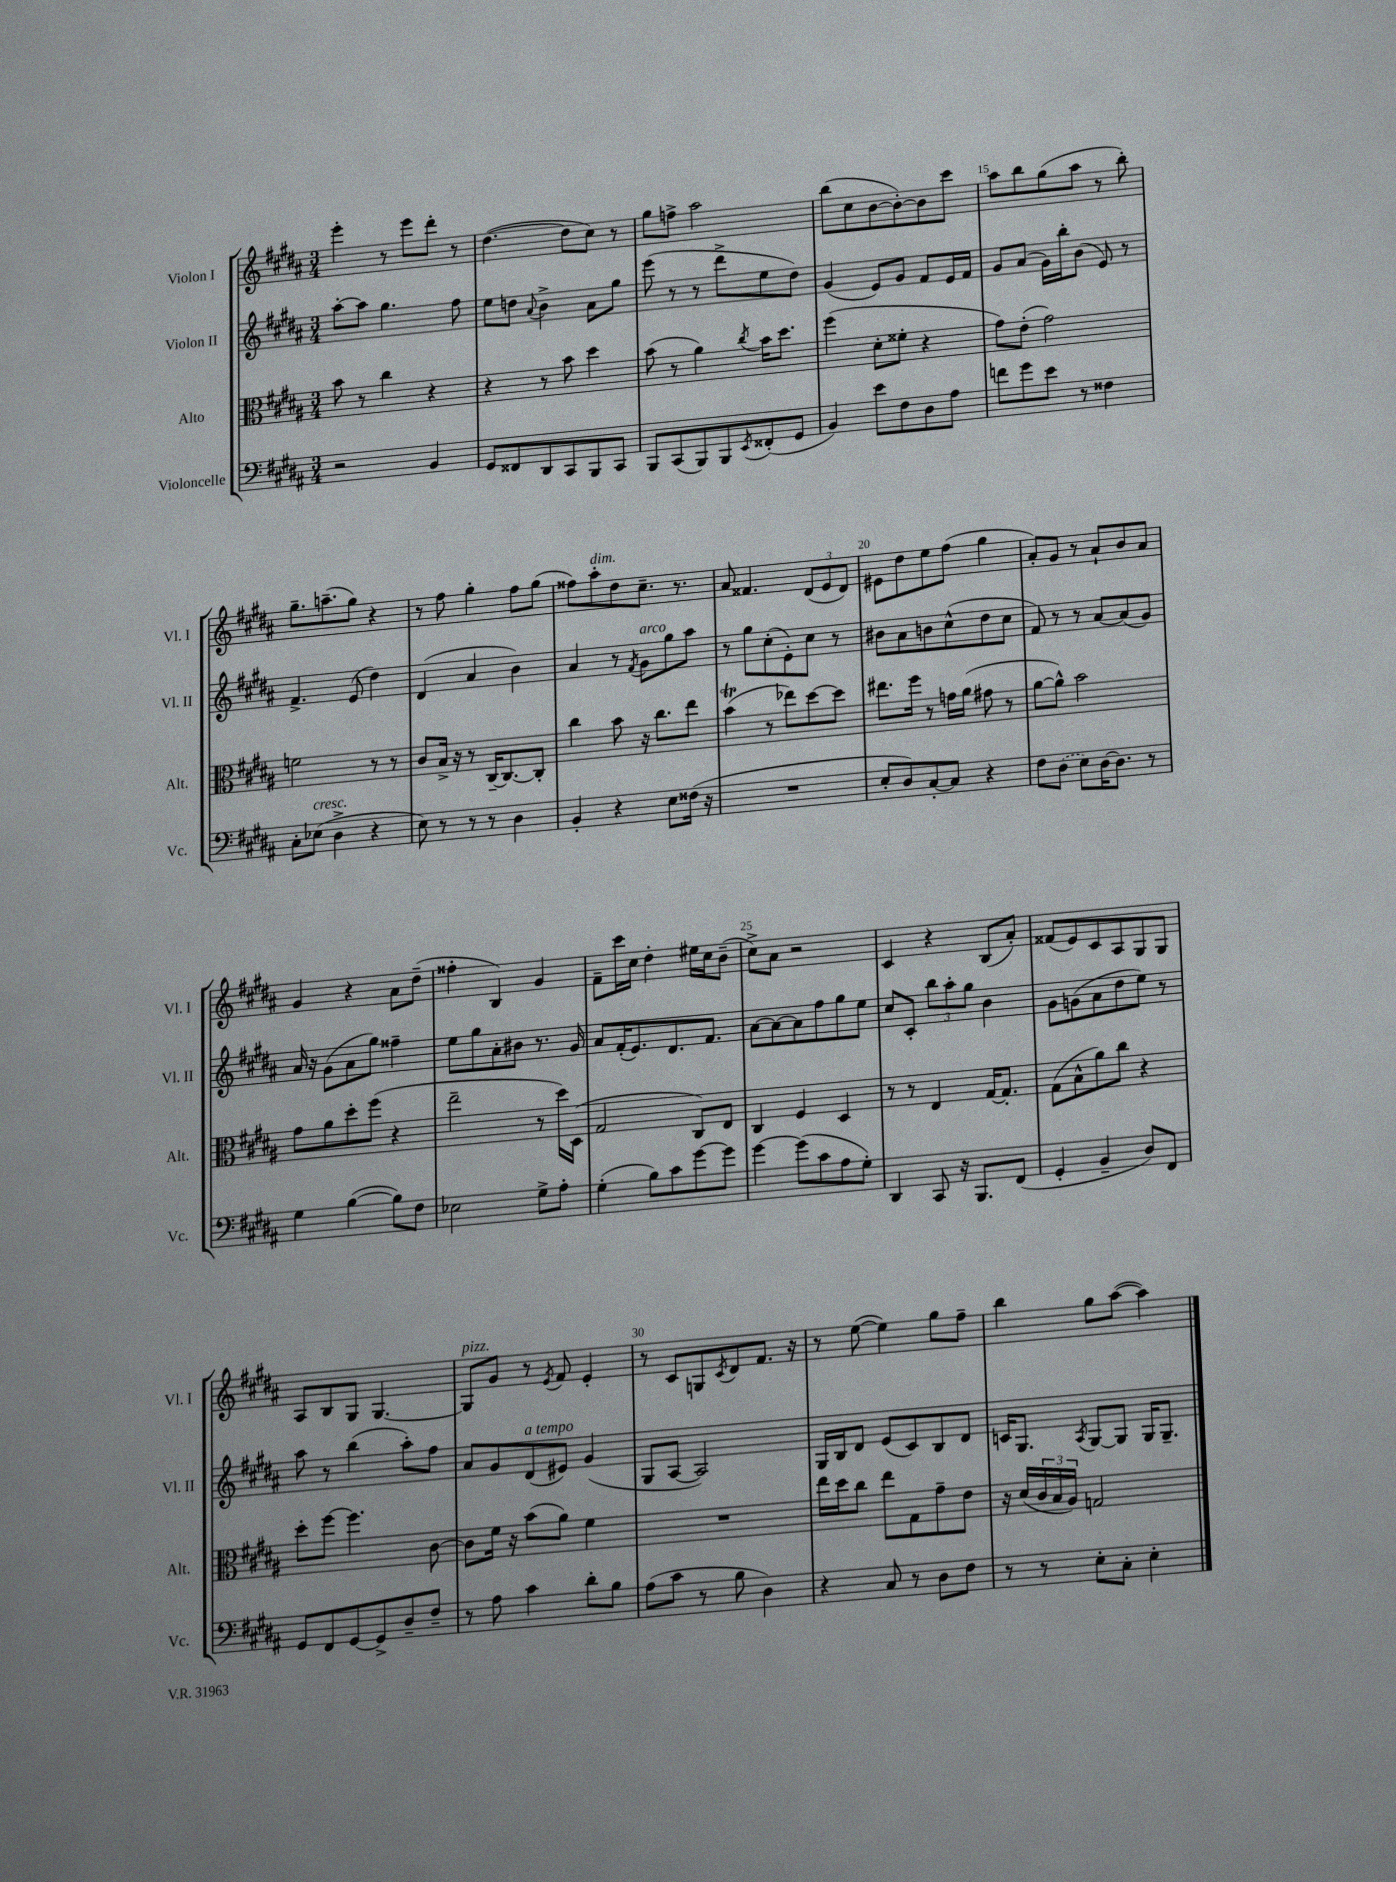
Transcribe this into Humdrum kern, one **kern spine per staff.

**kern	**kern	**kern	**kern
*part4	*part3	*part2	*part1
*staff4	*staff3	*staff2	*staff1
*I"Violoncelle	*I"Alto	*I"Violon II	*I"Violon I
*I'Vc.	*I'Alt.	*I'Vl. II	*I'Vl. I
*clefF4	*clefC3	*clefG2	*clefG2
*k[f#c#g#d#a#]	*k[f#c#g#d#a#]	*k[f#c#g#d#a#]	*k[f#c#g#d#a#]
*M3/4	*M3/4	*M3/4	*M3/4
=11	=11	=11	=11
2r	8b\	[8aa#'\L	4eee'\
.	8r	8aa#\J]	.
.	4cc#\	4.gg#\	8r
.	.	.	8eee\L
4BB/	4r	.	8ddd#'\J
.	.	8ff#\	8r
=12	=12	=12	=12
8GG#/L	4r	8ee\L	([4.dd#\
8FF##X/	.	8ddn\J	.
.	.	8qqa#/	.
8DD#/	8r	4b^\	.
8CC#/	8b\	.	8dd#\L]
8BBB/	4dd#\	8a#\L	8cc#\J)
8CC#/J	.	8gg#\J	8r
=13	=13	=13	=13
8BBB/L	(8b\	(8eee\	8gg#\L
(8CC#/	8r	8r	8ffn^\J
8BBB/)	4a#\)	8r	2aa#\
8BBB/	.	8ddd#^\L	.
8qEE/	8qcc#/	.	.
(8FF##X'/	16b\KL	8ee\	.
.	8.dd#\J	.	.
8GG#/J	.	8dd#\J)	.
=14	=14	=14	=14
4BB/)	(4ff#\	(4g#/	(8bb\L
.	.	.	8cc#\
8e\L	8d#'\L	8e/L)	[8b\
8F#\	8f##X'\J	8g#/J	8b'\_)
8D#\	4r	8f#/L	8b\]
8A#\J	.	16e/L	8ccc#\J
.	.	16f#/JJ	.
=15	=15	=15	=15
8fn\L	8g#\L)	8g#/L	8aa#\L
8g#\	(8e'\J	(8a#/J	8bb\
8e\J	2g#\)	16g#\LL)	(8gg#\
.	.	16bb'\J	.
8r	.	(8b\J	8aa#\J
4F##X\	.	8e/)	8r
.	.	8r	8bb'\)
!!LO:LB:g=z
=16	=16	=16	=16
8C#'\L	2fn\	4.f#^/	8.gg#~\L
!LO:TX:a:i:t=cresc.	!	!	!
(8E-X\J	.	.	.
.	.	.	(8.aan~\
4D#^\	.	.	.
.	.	(8e/	8gg#\J)
4r	8r	4dd#\)	4r
.	8r	.	.
=17	=17	=17	=17
8E\)	8c#/L	(4d#/	8r
8r	16B^/Jk	.	8ff#\
.	16r	.	.
8r	8r	4a#/	4gg#'\
8r	[16C#~/KL	.	.
.	8.C#/_	.	.
4D#\	.	4b\)	8ff#\L
.	8C#'/J]	.	(8gg#\J
=18	=18	=18	=18
4BB'/	4cc#\	4a#/	8ff##X\L)
!	!	!	!LO:TX:a:i:t=dim.
.	.	.	8aa#'\
4r	8b\	8r	8dd#\
.	.	8qf#/	.
!	!	!LO:TX:a:i:t=arco	!
.	16r	8g#\L	8.cc#~\J
.	8.cc#\L	.	.
8E\L	.	8gg#\	.
.	.	.	8.r
(16F##X\Jk	8ee\J	8aa#\J	.
16r	.	.	.
=19	=19	=19	=19
2.r	(4bT\	8r	8a#/
.	.	8gg#\L	4.f##X/
.	8r	(8cc#'\	.
.	8ee-X\L)	8e'\)	.
.	[8dd#\	8cc#\J	(12d#/L
.	.	.	12e/
.	8dd#\J]	8r	.
.	.	.	12d#/J)
=20	=20	=20	=20
8E'/L	8.ee#X\L	8b#X\L	8e#X\L
8D#/)	.	8a#\	8dd#\
.	16ff#\Jk	.	.
[8C#'/	8r	8bn\	8ee\
8C#/J]	16gn\LL	(8cc#^^\	(8ff#\J
.	(16a#\JJ	.	.
4r	8g#X\	8dd#\	4gg#\
.	8r	8cc#\J	.
=21	=21	=21	=21
8F#\L	[8a#\L	8f#/)	8a#'/L)
(8D#\J	8a#^^\J])	8r	8g#/J
8E\L)	2b\	8r	8r
[16D#\K	.	[8a#/L	8a#`/L
8.D#\J]	.	.	.
.	.	(8a#/]	8b/
8r	.	8g#/J)	8a#/J
!!LO:LB:g=z
=22	=22	=22	=22
4G#\	8g#\L	16a#/	4g#/
.	.	16r	.
.	8a#\	(8g#\L	.
([4B\	8dd#'\	8a#\	4r
.	(8ff#\J	8gg#\J)	.
8B\L])	4r	4ff##X~\	8a#\L
8F#\J	.	.	(8dd#~\J
=23	=23	=23	=23
2E-X\	2ee~\	8ee\L	4ff##X'\
.	.	8gg#\	.
.	.	8a#'\	4B/)
.	.	8b#X\J	.
8G#^\L	8r	8.r	4g#/
8A#'\J	16dd#\LL)	.	.
.	(16D#\JJ	16g#/	.
=24	=24	=24	=24
(4G#'\	2G#/	8a#/L	8f#~\L
.	.	(16f#'/K	16ccc#\L
.	.	8.e/)	16cc#\JJ
8B\L)	.	.	4dd#'\
8c#\	.	8.d#/	.
[8g#\	8C#/L)	.	16ee#X\LL
.	.	8.f#/J	16cc#\J
8g#\J]	8E/J	.	(8b~\J
=25	=25	=25	=25
[4g#\	4C#/	[8a#\L	8cc#^\L)
.	.	8a#\_	8a#\J
(8g#\L]	4F#/	8a#\]	2r
8c#\	.	8ff#\	.
8A#\	4D#/	8gg#\	.
8G#'\J)	.	8ee\J	.
=26	=26	=26	=26
4DD#/	8r	8cc#/L	4c#/
.	8r	8c#'/J	.
8CC#/	4E/	12bb\L	4r
.	.	12aa#'\	.
16r	.	.	.
.	.	12gg#\J	.
8.BBB/L	.	.	.
.	[16G#/KL	4b\	(8B/L
.	8.G#'/J]	.	.
(8FF#/J	.	.	8a#'/J)
=27	=27	=27	=27
4GG#'/	(8G#\L	8g#\L	(8f##X/L
.	8B^^\	(8gn\	8e/)
4BB~/	8a#\)	8a#\	8c#/
.	8cc#\J	8dd#\	8A#/
8D#/L)	4r	8ee\J)	8G#/
8FF#/J	.	8r	8G#/J
!!LO:LB:g=z
=28	=28	=28	=28
8GG#/L	8dd#'\L	8aa#\	8A#/L
8FF#/	[8ff#\J	8r	8B/
[8GG#/	4.ff#\]	(4bb\	8G#/J
8GG#^/]	.	.	[4.G#/
8D#~/	.	8aa#'\L)	.
8F#~/J	[8c#\	8ff#\J	.
=29	=29	=29	=29
!	!	!	!LO:TX:a:i:t=pizz.
8r	8c#\L]	8a#/L	8G#/L]
8A#\	16f#\Jk	8g#/	8g#/J
.	16r	.	.
!	!	!LO:TX:a:i:t=a tempo	!
4c#\	(8b\L	(8d#/	8r
.	.	.	8qe/
.	8a#\J)	8e#X/J)	8f#/
8d#'\L	4f#\	(4g#/	4e'/
8B\J	.	.	.
=30	=30	=30	=30
(8A#\L	2.r	8G#/L	8r
8c#\J	.	[8A#/J	8c#/L
8r	.	2A#/])	8Gn/
.	.	.	8qc#/
8B\	.	.	8d#/
4D#\)	.	.	8.f#/J
.	.	.	16r
=31	=31	=31	=31
4r	16ee\LL	16G#/LL	8r
.	16dd#\J	16B/J	.
.	8cc#\J	8d#/J	([8ee\
8C#/	8ee\L	(8e/L	4ee\])
8r	8G#\	8c#/)	.
8D#\L	8g#~\	8B/	8gg#\L
8F#\J	8e\J	8d#/J	8ff#~\J
=32	=32	=32	=32
8r	16r	16cn/KL	4bb\
.	(16d#/LL	8.G#/J	.
8r	24c#/	.	.
.	24B/	.	.
.	24A#/JJ)	.	.
.	.	8qA#/	.
8E'\L	2Gn/	[8G#/L	8gg#\L
8C#'\J	.	8G#/J]	([8aa#\J
4E'\	.	16G#/KL	4aa#\])
.	.	8.G#~/J	.
==	==	==	==
*-	*-	*-	*-
